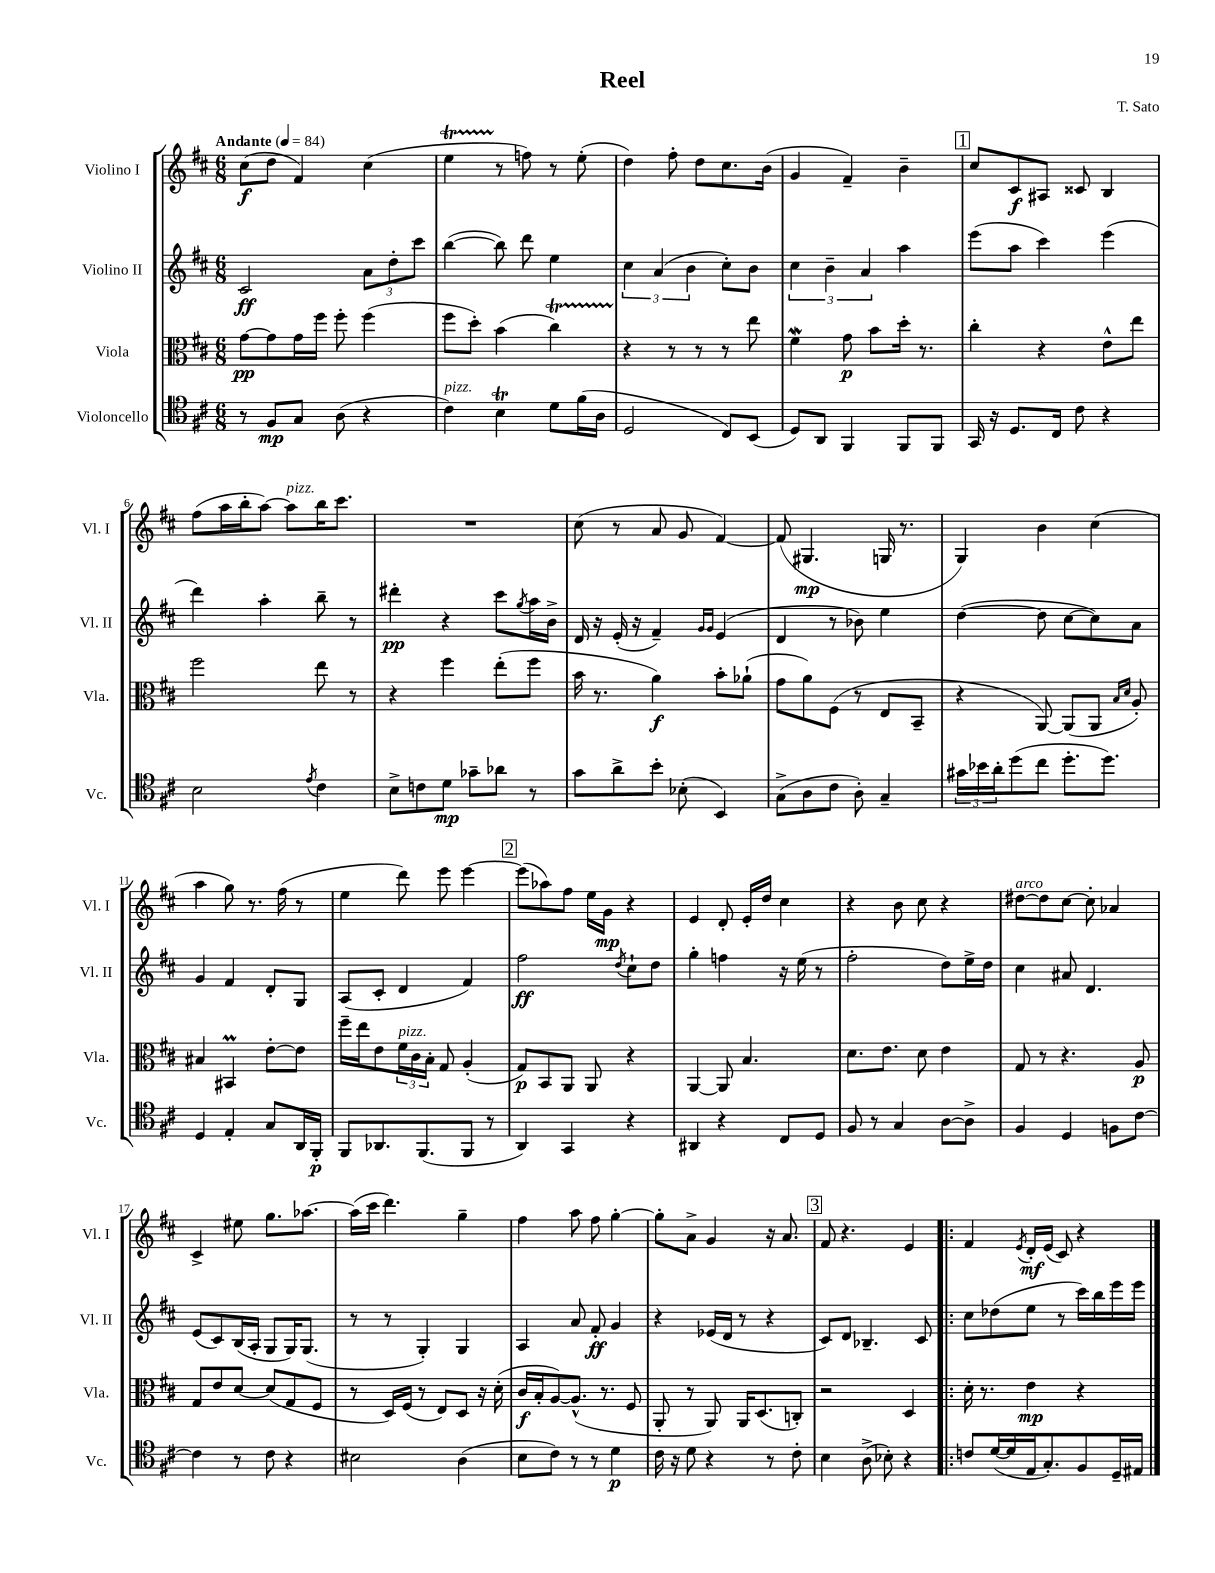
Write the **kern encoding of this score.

**kern	**dynam	**kern	**dynam	**kern	**dynam	**kern	**dynam
*part4	*part4	*part3	*part3	*part2	*part2	*part1	*part1
*staff4	*staff4	*staff3	*staff3	*staff2	*staff2	*staff1	*staff1
*I"Violoncello	*	*I"Viola	*	*I"Violino II	*	*I"Violino I	*
*I'Vc.	*	*I'Vla.	*	*I'Vl. II	*	*I'Vl. I	*
*clefC4	*	*clefC3	*	*clefG2	*	*clefG2	*
*k[f#c#]	*	*k[f#c#]	*	*k[f#c#]	*	*k[f#c#]	*
*M6/8	*	*M6/8	*	*M6/8	*	*M6/8	*
*MM84	*	*MM84	*	*MM84	*	*MM84	*
=1	=1	=1	=1	=1	=1	=1	=1
!	!	!	!	!	!	!LO:TX:a:B:t=Andante	!
8r	.	[8g\L	pp	2c#/	ff	(8cc#\L	f
8F#/L	mp	8g\]	.	.	.	8dd\J	.
8G/J	.	16g\L	.	.	.	4f#/)	.
.	.	16ff#\JJ	.	.	.	.	.
(8A\	.	8ff#'\	.	.	.	.	.
4r	.	(4ff#\	.	12a\L	.	(4cc#\	.
.	.	.	.	12dd'\	.	.	.
.	.	.	.	12ccc#\J	.	.	.
=2	=2	=2	=2	=2	=2	=2	=2
!LO:TX:a:i:t=pizz.	!	!	!	!	!	!	!
4c#\)	.	8ff#\L	.	([4bb\	.	4eeT\	.
.	.	8dd'\J)	.	.	.	.	.
4BT\	.	(4b\	.	8bb\])	.	8r	.
.	.	.	.	8ddd\	.	8ffn\)	.
8d\L	.	4cc#t\)	.	4ee\	.	8r	.
(16f#\L	.	.	.	.	.	(8ee'\	.
16A\JJ	.	.	.	.	.	.	.
=3	=3	=3	=3	=3	=3	=3	=3
2D/	.	4r	.	6cc#\	.	4dd\)	.
.	.	.	.	(6a/	.	.	.
.	.	8r	.	.	.	8ff#'\	.
.	.	.	.	6b\	.	.	.
.	.	8r	.	.	.	8dd\L	.
8C#/L)	.	8r	.	8cc#'\L)	.	8.cc#\	.
(8BB/J	.	8ee\	.	8b\J	.	.	.
.	.	.	.	.	.	(16b\Jk	.
=4	=4	=4	=4	=4	=4	=4	=4
8D/L)	.	4f#W\	.	6cc#\	.	4g/	.
8AA/J	.	.	.	.	.	.	.
.	.	.	.	6b~\	.	.	.
4FF#/	.	8g\	p	.	.	4f#~/)	.
.	.	.	.	6a/	.	.	.
.	.	8b\L	.	.	.	.	.
8FF#/L	.	16dd'\Jk	.	4aa\	.	4b~\	.
.	.	8.r	.	.	.	.	.
8FF#/J	.	.	.	.	.	.	.
!!LO:REH:place=s1:t=1
=5	=5	=5	=5	=5	=5	=5	=5
16GG/	.	4cc#'\	.	(8eee\L	.	8cc#/L	.
16r	.	.	.	.	.	.	.
8.D/L	.	.	.	8aa\J	.	8c#/	f
.	.	4r	.	4ccc#\)	.	8A#X/J	.
16C#/Jk	.	.	.	.	.	.	.
8c#\	.	.	.	.	.	8c##X/	.
4r	.	8e^^\L	.	(4eee\	.	4B/	.
.	.	8ee\J	.	.	.	.	.
!!LO:LB:g=z
=6	=6	=6	=6	=6	=6	=6	=6
2B\	.	2ff#\	.	4ddd\)	.	(8ff#\L	.
.	.	.	.	.	.	16aa\L	.
.	.	.	.	.	.	16bb'\J	.
.	.	.	.	4aa'\	.	[8aa\J)	.
!	!	!	!	!	!	!LO:TX:a:i:t=pizz.	!
.	.	.	.	.	.	8aa\L]	.
8qe/	.	.	.	.	.	.	.
4c#\	.	8ee\	.	8bb~\	.	16bb\K	.
.	.	.	.	.	.	8.ccc#\J	.
.	.	8r	.	8r	.	.	.
=7	=7	=7	=7	=7	=7	=7	=7
8B^\L	.	4r	.	4ddd#X'\	pp	2.r	.
8cn\	.	.	.	.	.	.	.
8d\J	mp	4ff#\	.	4r	.	.	.
8g-X~\L	.	.	.	.	.	.	.
8a-X\J	.	(8ee'\L	.	8ccc#\L	.	.	.
.	.	.	.	8qgg/	.	.	.
8r	.	8ff#\J	.	16aa\L	.	.	.
.	.	.	.	16b^\JJ	.	.	.
=8	=8	=8	=8	=8	=8	=8	=8
8g\L	.	16b\	.	16d/	.	(8cc#\	.
.	.	8.r	.	16r	.	.	.
8a^\	.	.	.	(16e'/	.	8r	.
.	.	.	.	16r	.	.	.
8b'\J	.	4a\)	f	4f#~/)	.	8a/	.
(8B-X'\	.	.	.	.	.	8g/	.
.	.	.	.	16qqg/LL	.	.	.
.	.	.	.	16qqg/JJ	.	.	.
4BB/)	.	8b'\L	.	(4e/	.	[4f#/)	.
.	.	(8a-X`\J	.	.	.	.	.
=9	=9	=9	=9	=9	=9	=9	=9
(8G^\L	.	8g\L	.	4d/	.	(8f#/]	.
8A\	.	8a\)	.	.	.	4.G#X/	mp
8c#\J	.	(8F#\J	.	8r	.	.	.
8A'\)	.	8r	.	8b-X\)	.	.	.
4G~/	.	8E/L	.	4ee\	.	16Gn/	.
.	.	.	.	.	.	8.r	.
.	.	8BB~/J	.	.	.	.	.
=10	=10	=10	=10	=10	=10	=10	=10
24g#X\LL	.	4r	.	([4dd\	.	4G/)	.
24b-X\	.	.	.	.	.	.	.
24a'\J	.	.	.	.	.	.	.
(8dd\	.	.	.	.	.	.	.
8cc#\J	.	[8AA/)	.	8dd\]	.	4b\	.
8.dd'\L	.	(8AA/L]	.	[8cc#\L	.	.	.
.	.	8AA/J	.	8cc#\])	.	(4cc#\	.
8.dd\J)	.	.	.	.	.	.	.
.	.	16qqB/LL	.	.	.	.	.
.	.	16qqd/JJ	.	.	.	.	.
.	.	8A'/)	.	8a\J	.	.	.
!!LO:LB:g=z
=11	=11	=11	=11	=11	=11	=11	=11
4D/	.	4B#X/	.	4g/	.	4aa\	.
4E'/	.	4BB#Xm/	.	4f#/	.	8gg\)	.
.	.	.	.	.	.	8.r	.
8G/L	.	[8e'\L	.	8d'/L	.	.	.
.	.	.	.	.	.	(16ff#\	.
16AA/L	.	8e\J]	.	8G/J	.	8r	.
16FF#'/JJ	p	.	.	.	.	.	.
=12	=12	=12	=12	=12	=12	=12	=12
8FF#/L	.	16ff#~\LL	.	(8A/L	.	4ee\	.
.	.	16ee\J	.	.	.	.	.
8.AA-X/	.	8e\	.	8c#'/J	.	.	.
!	!	!LO:TX:a:i:t=pizz.	!	!	!	!	!
.	.	24f#\L	.	4d/	.	8ddd\)	.
.	.	24c#\	.	.	.	.	.
(8.FF#/	.	.	.	.	.	.	.
.	.	24B'\JJ	.	.	.	.	.
.	.	8G/	.	.	.	8eee\	.
8FF#/J	.	(4A'/	.	4f#/)	.	[4eee\	.
8r	.	.	.	.	.	.	.
!!LO:REH:place=s1:t=2
=13	=13	=13	=13	=13	=13	=13	=13
4AA/)	.	8G/L)	p	2ff#\	ff	(8eee\L]	.
.	.	8BB/	.	.	.	8aa-X\)	.
4GG/	.	8AA/J	.	.	.	8ff#\J	.
.	.	8AA/	.	.	.	16ee\LL	.
.	.	.	.	.	.	16g\JJ	mp
.	.	.	.	8qdd/	.	.	.
4r	.	4r	.	8cc#`\L	.	4r	.
.	.	.	.	8dd\J	.	.	.
=14	=14	=14	=14	=14	=14	=14	=14
4AA#X/	.	[4AA/	.	4gg'\	.	4e/	.
4r	.	8AA/]	.	4ffn\	.	8d'/	.
.	.	4.B/	.	.	.	16e'/LL	.
.	.	.	.	.	.	16dd/JJ	.
8C#/L	.	.	.	16r	.	4cc#\	.
.	.	.	.	(16ee\	.	.	.
8D/J	.	.	.	8r	.	.	.
=15	=15	=15	=15	=15	=15	=15	=15
8F#/	.	8.d\L	.	2ff#'\	.	4r	.
8r	.	.	.	.	.	.	.
.	.	8.e\J	.	.	.	.	.
4G/	.	.	.	.	.	8b\	.
.	.	8d\	.	.	.	8cc#\	.
[8A\L	.	4e\	.	8dd\L)	.	4r	.
8A^\J]	.	.	.	16ee^\L	.	.	.
.	.	.	.	16dd\JJ	.	.	.
=16	=16	=16	=16	=16	=16	=16	=16
!	!	!	!	!	!	!LO:TX:a:i:t=arco	!
4F#/	.	8G/	.	4cc#\	.	[8dd#X\L	.
.	.	8r	.	.	.	8dd#\]	.
4D/	.	4.r	.	8a#X/	.	[8cc#\J	.
.	.	.	.	4.d/	.	8cc#'\]	.
8Fn\L	.	.	.	.	.	4a-X/	.
[8c#\J	.	8A/	p	.	.	.	.
!!LO:LB:g=z
=17	=17	=17	=17	=17	=17	=17	=17
4c#\]	.	8G/L	.	(8e/L	.	4c#^/	.
.	.	8e/	.	8c#/)	.	.	.
8r	.	[8d/J	.	(16B/L	.	8ee#X\	.
.	.	.	.	16A'/JJ	.	.	.
8c#\	.	(8d/L]	.	8G/L	.	8.gg\L	.
4r	.	8G/	.	16G/K)	.	.	.
.	.	.	.	(8.G/J	.	[8.aa-X\J	.
.	.	8F#/J	.	.	.	.	.
=18	=18	=18	=18	=18	=18	=18	=18
2B#X\	.	8r	.	8r	.	(16aa-\LL]	.
.	.	.	.	.	.	16ccc#\JJ	.
.	.	16D/LL)	.	8r	.	4.ddd\)	.
.	.	(16F#/JJ	.	.	.	.	.
.	.	8r	.	4G'/)	.	.	.
.	.	8E/L)	.	.	.	.	.
(4A\	.	8D/J	.	4G/	.	4gg~\	.
.	.	16r	.	.	.	.	.
.	.	(16d'\	.	.	.	.	.
=19	=19	=19	=19	=19	=19	=19	=19
8B\L	.	16c#/LL	f	4A/	.	4ff#\	.
.	.	16B'/J	.	.	.	.	.
8c#\J)	.	[8A/)	.	.	.	.	.
8r	.	(8.A^^/J]	.	8a/	.	8aa\	.
8r	.	.	.	8f#'/	ff	8ff#\	.
.	.	8.r	.	.	.	.	.
4d\	p	.	.	4g/	.	[4gg'\	.
.	.	8F#/	.	.	.	.	.
=20	=20	=20	=20	=20	=20	=20	=20
16c#\	.	8AA'/	.	4r	.	8gg'\L]	.
16r	.	.	.	.	.	.	.
8d\	.	8r	.	.	.	8a^\J	.
4r	.	8AA/)	.	(16e-X/LL	.	4g/	.
.	.	.	.	16d/JJ	.	.	.
.	.	16AA/KL	.	8r	.	.	.
.	.	(8.D/	.	.	.	.	.
8r	.	.	.	4r	.	16r	.
.	.	.	.	.	.	8.a/	.
8c#'\	.	8Cn'/J)	.	.	.	.	.
!!LO:REH:place=s1:t=3
=21	=21	=21	=21	=21	=21	=21	=21
4B\	.	2r	.	8c#/L)	.	8f#/	.
.	.	.	.	8d/J	.	4.r	.
(8A^\	.	.	.	4.B-X~/	.	.	.
8B-X'\)	.	.	.	.	.	.	.
4r	.	4D/	.	.	.	4e/	.
.	.	.	.	8c#/	.	.	.
=22!|:	=22!|:	=22!|:	=22!|:	=22!|:	=22!|:	=22!|:	=22!|:
8cn/L	.	16d'\	.	8cc#\L	.	4f#/	.
.	.	8.r	.	.	.	.	.
([16d/L	.	.	.	(8dd-X\	.	.	.
16d/]	.	.	.	.	.	.	.
.	.	.	.	.	.	8qe/	.
16E/J	.	4e\	mp	8ee\J	.	16d'/LL	mf
8.G'/)	.	.	.	.	.	(16e/JJ	.
.	.	.	.	8r	.	8c#/)	.
8F#/	.	4r	.	16ccc#\LL)	.	4r	.
.	.	.	.	16bb\	.	.	.
16D~/L	.	.	.	16eee\	.	.	.
16E#X/JJ	.	.	.	16eee\JJ	.	.	.
==	==	==	==	==	==	==	==
*-	*-	*-	*-	*-	*-	*-	*-
